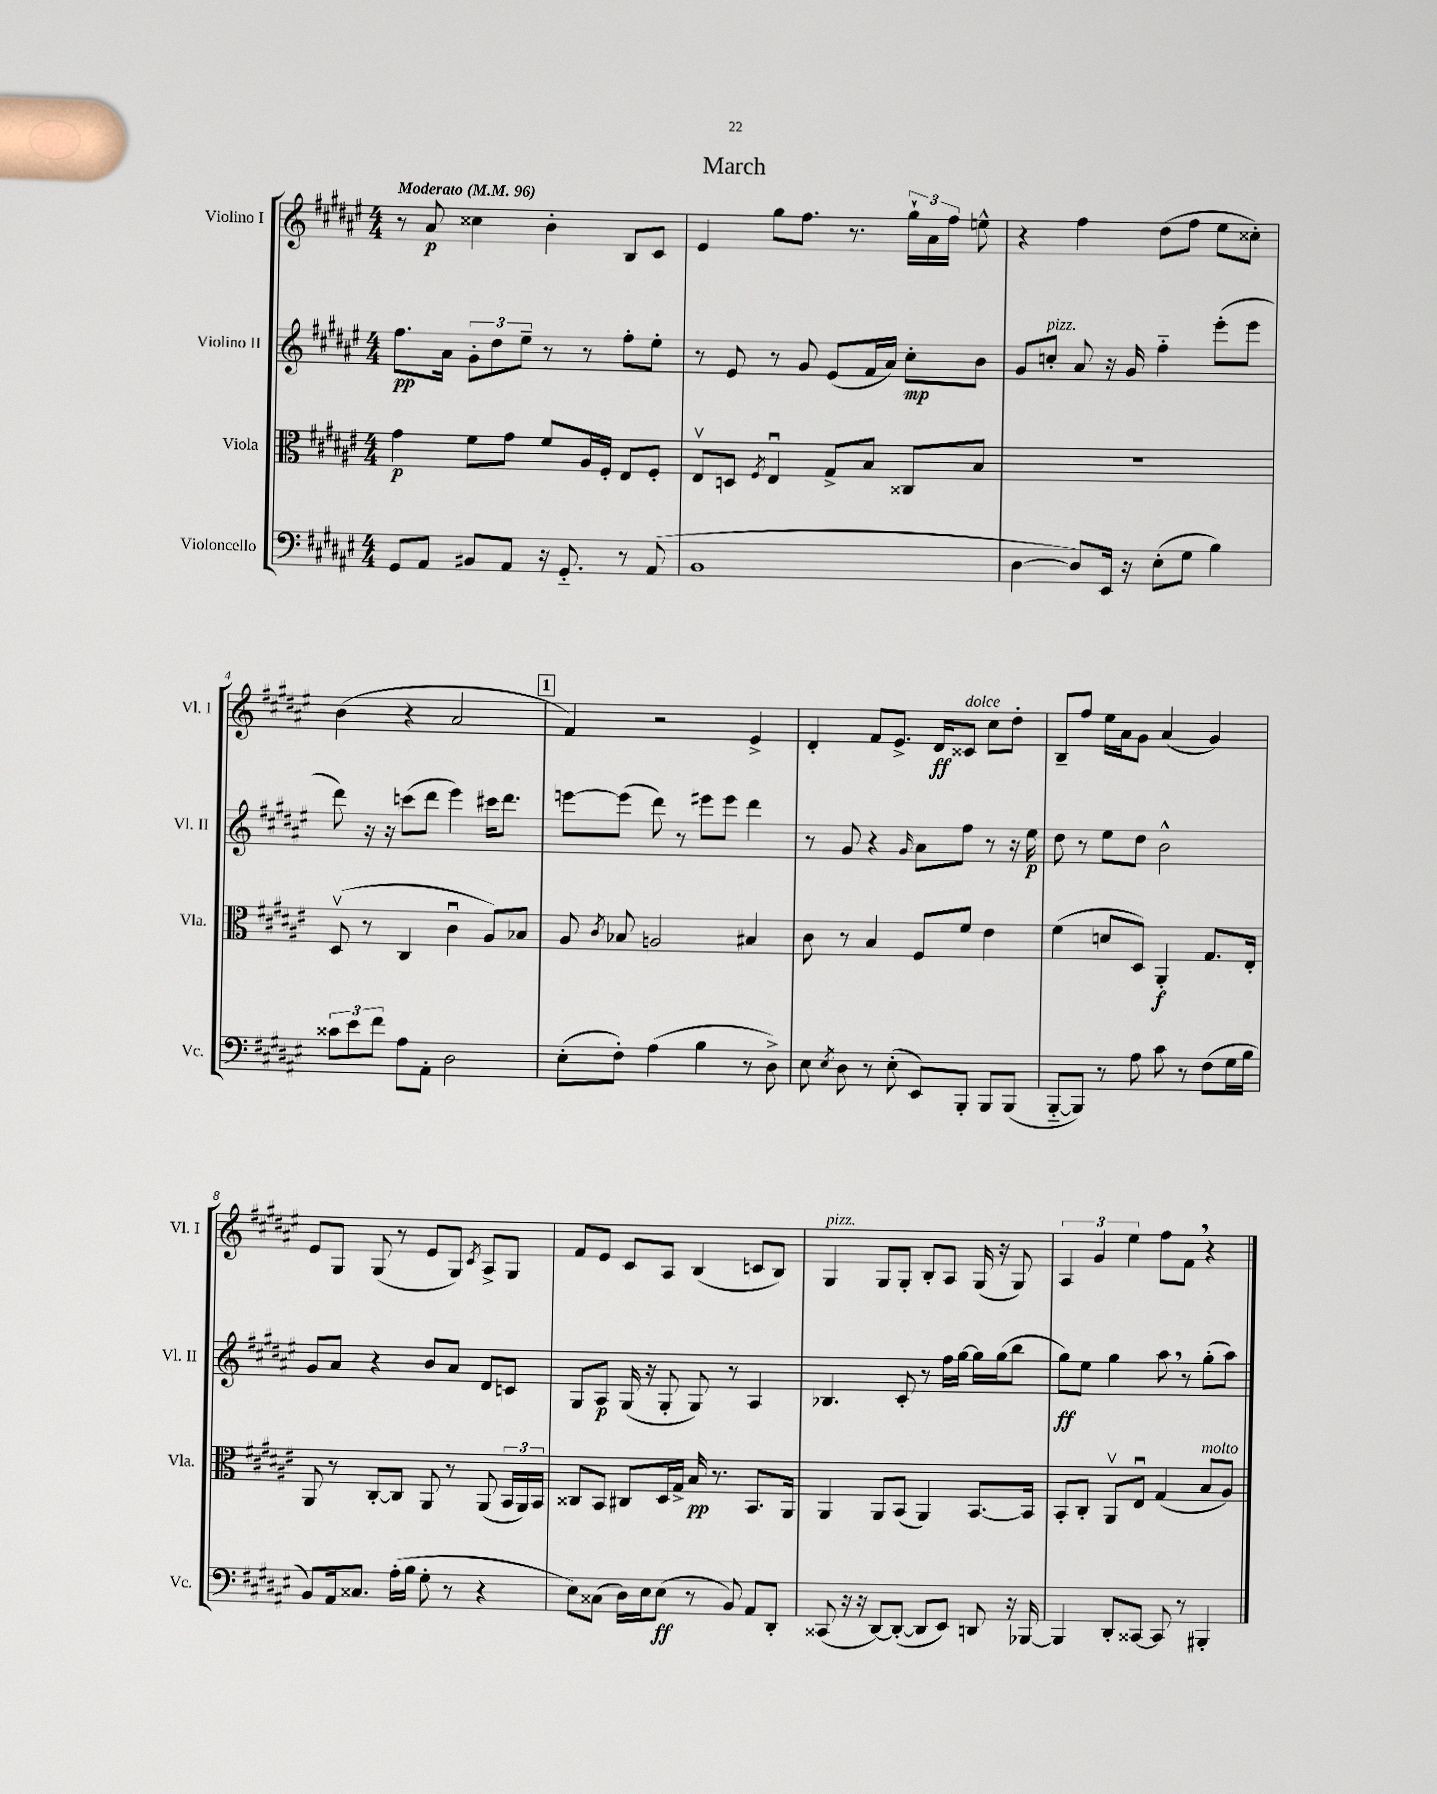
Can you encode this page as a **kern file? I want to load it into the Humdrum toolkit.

**kern	**kern	**kern	**kern
*staff4	*staff3	*staff2	*staff1
*clefF4	*clefC3	*clefG2	*clefG2
*k[f#c#g#d#a#e#]	*k[f#c#g#d#a#e#]	*k[f#c#g#d#a#e#]	*k[f#c#g#d#a#e#]
*M4/4	*M4/4	*M4/4	*M4/4
*MM96	*MM96	*MM96	*MM96
8GG#	4g#	8.ff#	8r
8AA#	.	.	8a#
.	.	16a#	.
8BB#	8f#	12g#'	4cc##
.	.	12dd#	.
8AA#	8g#	.	.
.	.	12ee#~	.
16r	8f#	8r	4b'
8.GG#'~	.	.	.
.	16A#	8r	.
.	16F#'	.	.
8r	8E#	8ff#'	8B
(8AA#	8F#'	8ee#'	8c#
=	=	=	=
1BB	8E#v	8r	4e#
.	8D	8e#	.
.	8qF#	.	.
.	4E#u	8r	8gg#
.	.	8g#	8.ff#
.	8G#^	(8e#	.
.	.	.	8.r
.	8B	16f#	.
.	.	16a#)	.
.	8C##	8cc#'	24gg#`
.	.	.	24a#
.	.	.	24ff#
.	8B	8b	8ee^^
=	=	=	=
[4D#	1r	8g#	4r
.	.	8cc'	.
8D#])	.	8a#	4ff#
16EE#	.	16r	.
16r	.	16g#	.
(8E#'	.	4ff#'~	(8dd#
8G#	.	.	8ff#
4B)	.	(8eee#'	8ee#
.	.	8eee#	8cc##')
=	=	=	=
12c##	(8D#v	8ddd#)	(4b
12e#	.	.	.
.	8r	16r	.
12f#	.	.	.
.	.	16r	.
8A#	4C#	(8ccc	4r
8AA#'	.	8ddd#	.
2D#	4c#u	4eee#)	2a#
.	8A#)	16ccc#	.
.	.	8.ddd#	.
.	8B-	.	.
=	=	=	=
(8E#'	8A#	[8eee	4f#)
.	8qc#	.	.
8F#')	8B-	(8eee]	.
(4A#	2A	8ddd#)	2r
.	.	8r	.
4B	.	8eee#	.
.	.	8eee#	.
8r	4B#	4ddd#	4e#^
8D#^)	.	.	.
=	=	=	=
8E#	8c#	8r	4d#'
8qE#	.	.	.
8D#	8r	8g#	.
8r	4B	4r	8f#
(8E#'	.	.	8.e#^
.	.	16qqg#	.
8EE#)	8F#	8a#	.
.	.	.	16d#
8BBB'	8f#	8ff#	8c##
8BBB	4e#	8r	8cc#
(8BBB	.	16r	8dd#'
.	.	16ee#	.
=	=	=	=
[8BBB'~	(4f#	8dd#	8B~
8BBB])	.	8r	8ff#
8r	8d	8ee#	16ee#
.	.	.	16a#
8A#	8D#)	8dd#	8g#
8c#	4AA#'	2b^^	(4a#
8r	.	.	.
(8F#	8.G#	.	4g#)
16G#	.	.	.
16B	16E#'	.	.
=	=	=	=
8BB)	8AA#	8g#	8e#
16AA#	8r	8a#	8G#
8.C##	.	.	.
.	[8C#'	4r	(8G#
(16A#'	8C#]	.	8r
16B	.	.	.
8G#'	8AA#	8b	8e#
8r	8r	8a#	8G#)
.	.	.	8qc#
4r	(8AA#	8d#	8A#^
.	24BB	8c	8G#
.	24AA#)	.	.
.	24BB	.	.
=	=	=	=
8E#)	8C##	8G#	8f#
(8C##	8BB	8A#	8e#
16D#)	8C#	(16G#	8c#
16E#	.	16r	.
(8E#	16D#	8G#'	8A#
.	16G#^	.	.
8r	16B	8G#)	(4B
.	8.r	.	.
8BB)	.	8r	.
8AA#	8.BB	4A#	8c
8DD#'	.	.	8B)
.	16AA#	.	.
=	=	=	=
(8CC##	4AA#	4.B-	4G#
16r	.	.	.
16r	.	.	.
[8DD#)	8AA#	.	8G#
(8DD#'_	(8BB	8c#'	8G#'
8DD#]	4AA#)	8r	8B'
8EE#)	.	16ff#	8A#
.	.	[16gg#	.
8DD	[8.BB	16gg#]	(16G#
.	.	(16gg#	16r
16r	.	8bb	8G#)
[16BBB-	16BB]	.	.
=	=	=	=
4BBB-]	8BB'	8gg#)	6A#
.	8C#'	8ee#	.
.	.	.	6g#
8DD#'	8AA#v	4gg#	.
.	.	.	6ee#
[8CC##	8E#u	.	.
8CC##]	(4G#	8aa#	8ff#
8r	.	8r	8f#
4BBB#'	8B	(8gg#'	4r
.	8A#)	8aa#)	.
==	==	==	==
*-	*-	*-	*-
